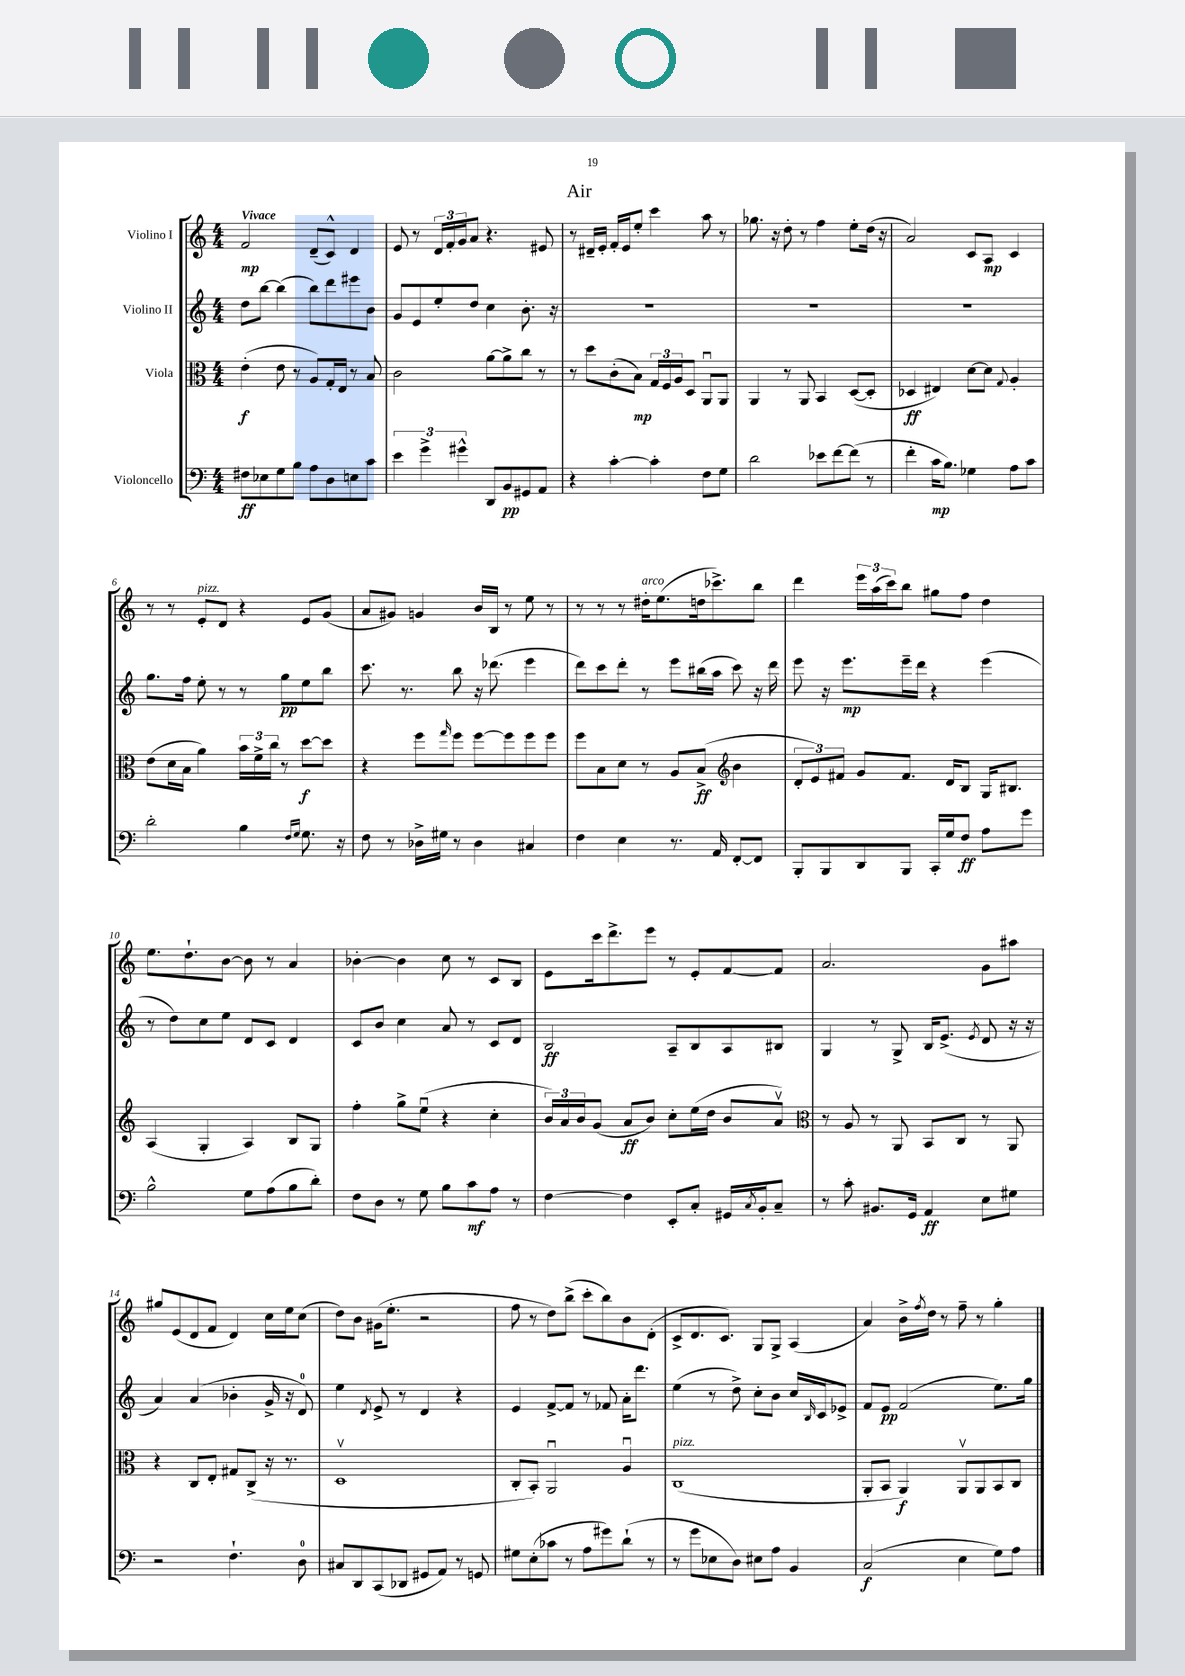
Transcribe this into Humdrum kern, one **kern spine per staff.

**kern	**kern	**kern	**kern
*staff4	*staff3	*staff2	*staff1
*clefF4	*clefC3	*clefG2	*clefG2
*k[]	*k[]	*k[]	*k[]
*M4/4	*M4/4	*M4/4	*M4/4
8F#	(4e'	8dd	2f
8E-	.	[8bb	.
8G	8e	(4bb]	.
8B	8r	.	.
8A	8A)	8bb)	(8d~
8D	16G'	8ddd	8c^^)
.	16E	.	.
8E	8r	8eee#	4d
8c	8B	8b	.
=	=	=	=
6e	2c	8g	8e
.	.	8e	8r
6g^	.	.	.
.	.	8ee'	24d
.	.	.	24f'
6g#^^	.	.	24g
.	.	8dd	8a
8DD	[8a	4cc	4.r
8BB	8a^]	.	.
8GG#	8cc	8.b'	.
8AA	8r	.	8e#
.	.	16r	.
=	=	=	=
4r	8r	1r	8r
.	8dd	.	16d#~
.	.	.	16e'
[4c'	(8c'	.	16f'
.	.	.	16e
.	8B)	.	8ee'
4c']	24G	.	4ccc
.	24F	.	.
.	24A	.	.
.	8D	.	.
8F	8AAu	.	8aa
8G	8AA	.	8r
=	=	=	=
2d	4AA	1r	8.gg-
.	.	.	16r
.	8r	.	8dd'
.	8AA	.	8r
8e-	4BB	.	4ff
[8f	.	.	.
(8f]	([8D	.	8ee'
8r	8D']	.	(16dd
.	.	.	16r
=	=	=	=
4f'	4D-	1r	2a)
16c	4E#)	.	.
8.B)	.	.	.
4G-	[8d	.	8c
.	8d]	.	8A
.	8qqG	.	.
8A	4A'	.	4c
8c	.	.	.
=	=	=	=
2d'	(8e	8.gg	8r
.	16d	.	8r
.	16B	16ff	.
.	4a)	8ee'	8e'
.	.	8r	8d
4B	24b	8r	4r
.	24f^	.	.
.	24cc	.	.
.	8r	8gg	.
16qqF	.	.	.
16qqG	.	.	.
8.G	[8dd	8ee	8e
.	8dd]	8bb	(8g
16r	.	.	.
=	=	=	=
8F	4r	8.ccc	8a
8r	.	.	8g#)
.	.	8.r	.
16D-^	8ff	.	4g
16G#	.	.	.
.	16qqgg	.	.
8r	8ff	8bb	.
4D-	[8ff	16r	16b
.	.	(8.ddd-	16B
.	8ff]	.	8r
4C#	8ff	4eee	8ee
.	8ff	.	8r
=	=	=	=
4F	8ff	8ddd)	8r
.	8B	8ccc	8r
4E	8d	8ddd'	8r
.	8r	8r	16dd#'
.	.	.	(8.ee
8.r	8A	8eee	.
.	(8B^	(16bb#	16dd
16AA	.	16aa	8.ccc-^)
*	*clefG2	*	*
[8FF'	4b	8ccc)	.
8FF]	.	16r	8bb
.	.	16ddd	.
=	=	=	=
8BBB'	12d'	8eee	4ddd
.	12e)	.	.
8BBB	.	16r	.
.	12f#	.	.
.	.	8.eee	.
8DD	8g	.	24eee
.	.	.	(24aa
.	.	.	24ccc)
8BBB	8.f#	16eee~	8bb
.	.	16ddd	.
16CC'	.	4r	8gg#
16G	16d	.	.
8F	8B	.	8ff
8A	16G	(4eee	4dd
.	8.B#	.	.
8g	.	.	.
=	=	=	=
2B^^	(4A	8r	8.ee
.	.	8dd)	.
.	.	.	8.dd`
.	4G'	8cc	.
.	.	8ee	[8b
8G	4A)	8d	8b]
(8A	.	8c	8r
8B	8B	4d	4a
8d')	8G	.	.
=	=	=	=
8F	4ff'	8c	[4b-'
8D	.	8b	.
8r	8gg^	4cc	4b-]
8G	(8eeu	.	.
8B	4r	8a	8cc
8c	.	8r	8r
8A	4cc'	8c	8c
8r	.	8d	8B
=	=	=	=
[4F	24b)	2B	8e
.	24a	.	.
.	24b	.	.
.	(8g	.	16ccc
.	.	.	8.ddd^
4F]	8a	.	.
.	8b)	.	8eee
8EE'	8cc'	8A~	8r
8C'	(16ee	8B	8e'
.	16dd	.	.
16GG#	8b	8A	[8f
8qC	.	.	.
16BB'	.	.	.
8C~	8av)	8B#	8f]
=	=	=	=
*	*clefC3	*	*
8r	8r	4G	2.a
8c'	8A	.	.
8.BB#	8r	8r	.
.	8AA	8G^	.
16GG	.	.	.
4AA	8BB	16B	.
.	.	(8.e^	.
.	8C	.	.
.	.	8qe	.
8E	8r	8d	8g
8G#	8AA	16r	8aa#
.	.	16r	.
=	=	=	=
2r	4r	4a)	8gg#
.	.	.	(8e
.	8C	(4a	8d
.	8E'	.	8f
4.F`	8G#	4b-'	4d)
.	(8C^	.	.
.	16r	16g^	16cc
.	8.r	16r	16ee
8D	.	8d)	(8cc
=	=	=	=
8C#	1Dv	4ee	8dd)
8DD	.	.	8b
.	.	8qd	.
(8CC	.	8e^	(16g#
.	.	.	8.ee'
8DD-	.	8r	.
8GG#	.	4d	2r
8AA)	.	.	.
8r	.	4r	.
8GG	.	.	.
=	=	=	=
8G#	8C'	4e	8ff
(8E'	8BB')	.	8r
8c-	2AAu	[8f^	8dd)
8r	.	8f]	(8bb^
8A	.	8r	8ccc'
8g#)	.	8f-	8bb)
(8d`	4Au	16a'	8b
.	.	8.ddd	.
8r	.	.	(8d'
=	=	=	=
8r	(1C	(4ee	8c^
8g	.	.	8.d
8E-	.	8r	.
.	.	.	8.c)
8D)	.	8dd^)	.
8E#	.	8cc'	8G
8A	.	8b	8G^
4BB	.	16cc	(4A
.	.	16qqB	.
.	.	16c	.
.	.	8e-^	.
=	=	=	=
(2C	8AA'	8f	4a)
.	8BB	8e	.
.	4AA)	(2f	16b^
.	.	.	8qff
.	.	.	16dd
.	.	.	8r
4E	8AAv	.	8ff~
.	8AA	.	8r
8G)	8BB	8.ee)	4gg'
8A	8C	.	.
.	.	16gg	.
==	==	==	==
*-	*-	*-	*-
